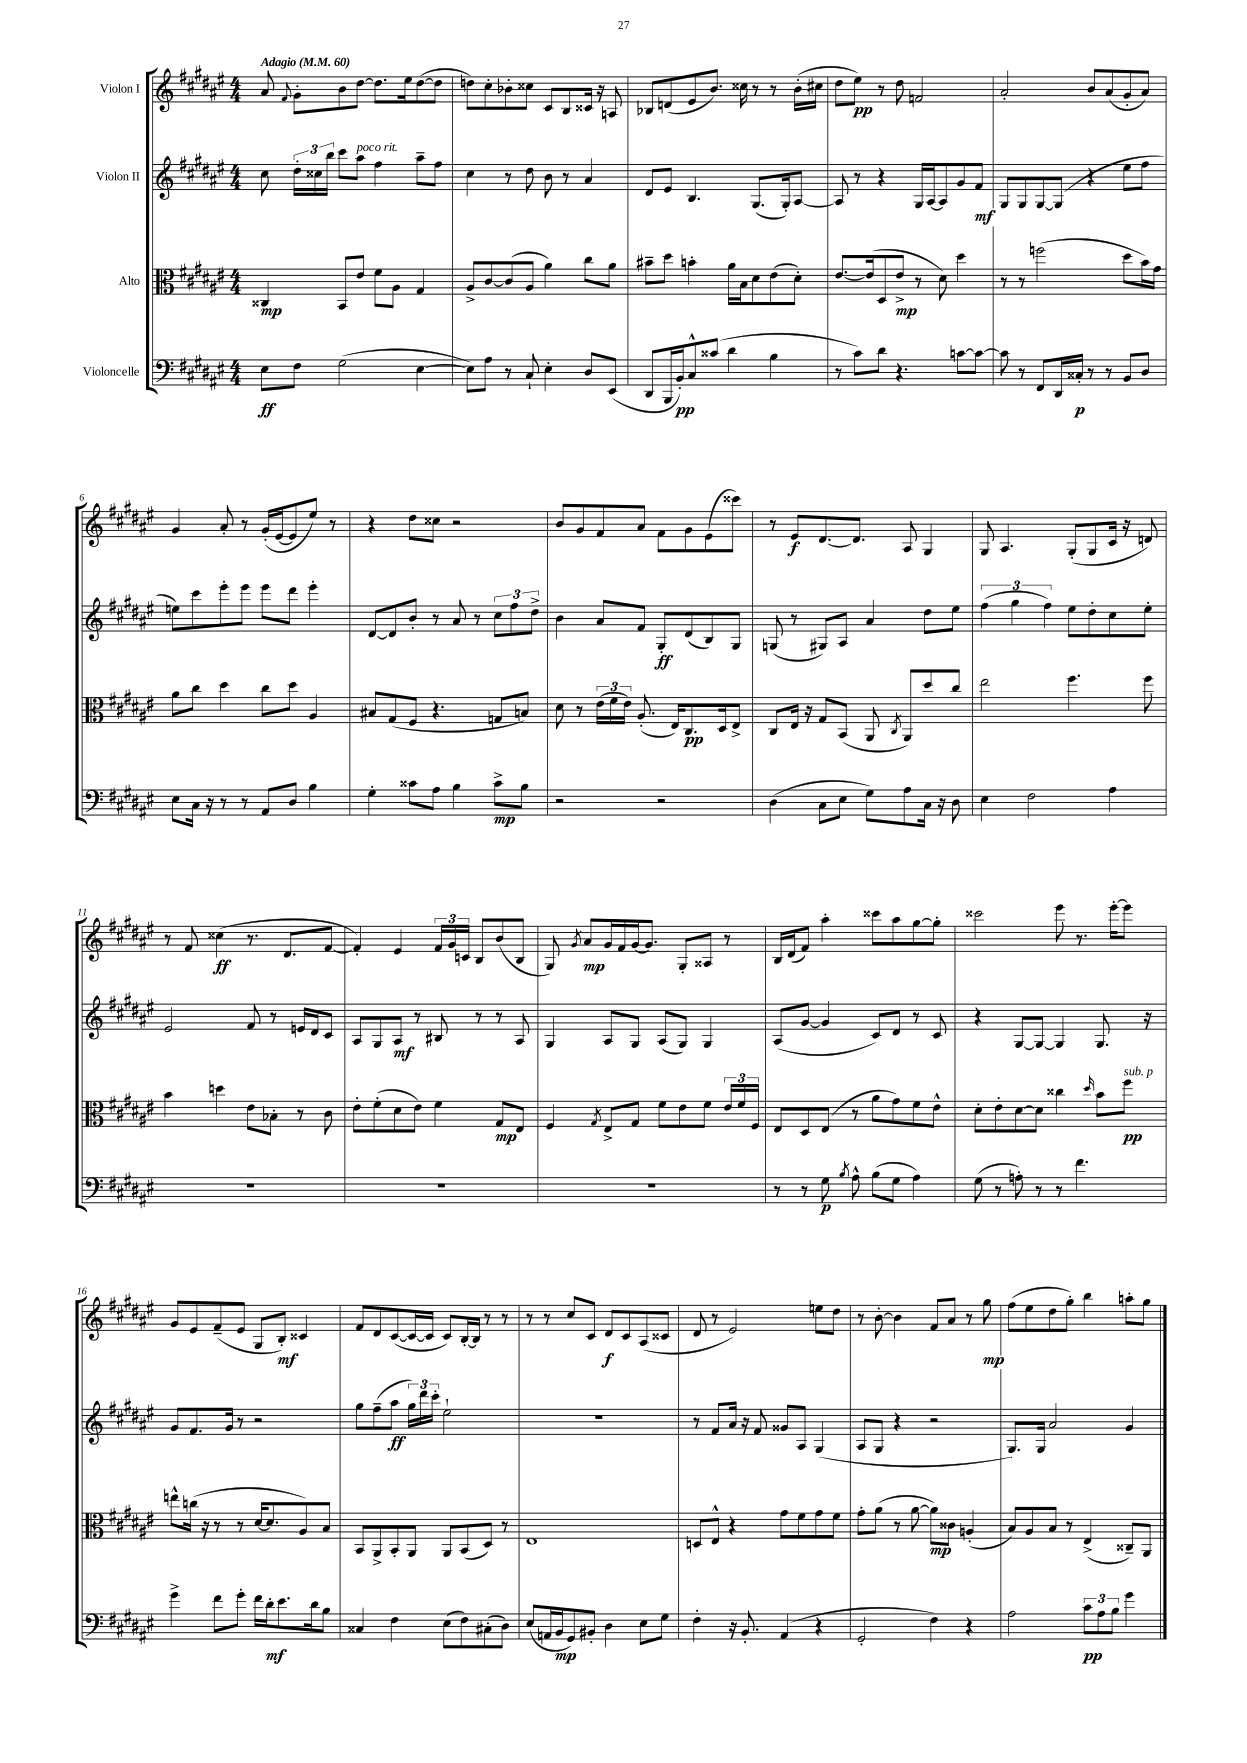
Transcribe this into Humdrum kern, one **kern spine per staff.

**kern	**dynam	**kern	**dynam	**kern	**dynam	**kern	**dynam
*part4	*part4	*part3	*part3	*part2	*part2	*part1	*part1
*staff4	*staff4	*staff3	*staff3	*staff2	*staff2	*staff1	*staff1
*I"Violoncelle	*	*I"Alto	*	*I"Violon II	*	*I"Violon I	*
*clefF4	*	*clefC3	*	*clefG2	*	*clefG2	*
*k[f#c#g#d#a#e#]	*	*k[f#c#g#d#a#e#]	*	*k[f#c#g#d#a#e#]	*	*k[f#c#g#d#a#e#]	*
*M4/4	*	*M4/4	*	*M4/4	*	*M4/4	*
*MM60	*	*MM60	*	*MM60	*	*MM60	*
=1	=1	=1	=1	=1	=1	=1	=1
!	!	!	!	!	!	!LO:TX:a:B:t=Adagio	!
8E#\L	ff	4C##X/	mp	8cc#\	.	8a#/	.
.	.	.	.	.	.	8qqf#/	.
8F#\J	.	.	.	24dd#'\LL	.	8g#'\L	.
.	.	.	.	24cc##X\	.	.	.
.	.	.	.	24bb\JJ	.	.	.
(2G#\	.	8BB/L	.	8ccc#\L	.	8b\	.
!	!	!	!	!LO:TX:a:i:t=poco rit.	!	!	!
.	.	8e#/J	.	8aa#\J	.	[8dd#\J	.
.	.	8f#\L	.	4ff#\	.	8.dd#\L]	.
.	.	8A#\J	.	.	.	.	.
.	.	.	.	.	.	16ee#\k	.
[4E#\	.	4G#/	.	8aa#~\L	.	([8dd#\	.
.	.	.	.	8ff#\J	.	8dd#\J]	.
=2	=2	=2	=2	=2	=2	=2	=2
8E#\L])	.	8A#^/L	.	4cc#\	.	8ddn\L)	.
8A#\J	.	[8c#/	.	.	.	8cc#'\	.
8r	.	(8c#/]	.	8r	.	8b-X'\	.
8C#`/	.	8A#/J	.	8dd#\	.	8cc##X\J	.
4E#'\	.	4a#\)	.	8b\	.	8c#/L	.
.	.	.	.	8r	.	8B/	.
8D#/L	.	8cc#\L	.	4a#/	.	16c##X/Jk	.
.	.	.	.	.	.	16r	.
(8EE#/J	.	8a#\J	.	.	.	8An/	.
=3	=3	=3	=3	=3	=3	=3	=3
8DD#/L	.	8b#X~\L	.	8d#/L	.	8B-X/L	.
16BBB/L	.	8dd#\J	.	8e#/J	.	(8dn/	.
16BB'/J)	pp	.	.	.	.	.	.
8C#^^/	.	4bn'\	.	4.B/	.	8e#/	.
(8c##X/J	.	.	.	.	.	8.b/J)	.
4d#\	.	16a#\LL	.	.	.	.	.
.	.	16B\J	.	.	.	16cc##X\	.
.	.	8d#\	.	(8.G#/L	.	8r	.
4B\	.	(8e#\	.	.	.	8r	.
.	.	.	.	16G#'/k)	.	.	.
.	.	8d#'\J)	.	[8A#/J	.	(16b'\LL	.
.	.	.	.	.	.	16cc#X\JJ	.
=4	=4	=4	=4	=4	=4	=4	=4
8r	.	[8.e#/L	.	8A#/]	.	8dd#\L	.
8c#\L)	.	.	.	8r	.	8ee#\J)	pp
.	.	(16e#/k]	.	.	.	.	.
8d#\J	.	8D#/	.	4r	.	8r	.
4.r	.	8e#^/J	mp	.	.	8dd#\	.
.	.	8r	.	16G#/LL	.	2fn/	.
.	.	.	.	[16A#/J	.	.	.
.	.	8d#\)	.	8A#/]	.	.	.
[8cn\L	.	4dd#\	.	8g#/	.	.	.
8c\J_	.	.	.	8f#/J	mf	.	.
=5	=5	=5	=5	=5	=5	=5	=5
8c\]	.	8r	.	8G#/L	.	2a#'/	.
8r	.	8r	.	8G#/	.	.	.
8FF#/L	.	(2ffn\	.	[8G#/	.	.	.
16DD#/L	.	.	.	(8G#/J]	.	.	.
16C##X'/JJ	p	.	.	.	.	.	.
8r	.	.	.	4r	.	8b/L	.
8r	.	.	.	.	.	(8a#/	.
8BB/L	.	8dd#\L	.	8ee#\L	.	8g#'/	.
8D#/J	.	16b\L)	.	8ff#\J	.	8a#/J)	.
.	.	16g#\JJ	.	.	.	.	.
!!LO:LB:g=z
=6	=6	=6	=6	=6	=6	=6	=6
8E#\L	.	8a#\L	.	8een\L)	.	4g#/	.
16C#\Jk	.	8cc#\J	.	8ccc#\	.	.	.
16r	.	.	.	.	.	.	.
8r	.	4dd#\	.	8eee#'\	.	8a#'/	.
8r	.	.	.	8eee#\J	.	8r	.
8AA#/L	.	8cc#\L	.	8eee#\L	.	(16g#'/LL	.
.	.	.	.	.	.	[16e#/J	.
8D#/J	.	8dd#\J	.	8ddd#\J	.	8e#/]	.
4B\	.	4A#/	.	4eee#'\	.	8ee#/J)	.
.	.	.	.	.	.	8r	.
=7	=7	=7	=7	=7	=7	=7	=7
4G#'\	.	8B#X/L	.	[8d#/L	.	4r	.
.	.	(8G#/	.	8d#/]	.	.	.
8c##X\L	.	8F#/J	.	8b'/J	.	8dd#\L	.
8A#\J	.	4.r	.	8r	.	8cc##X\J	.
4B\	.	.	.	8a#/	.	2r	.
.	.	.	.	8r	.	.	.
8c##^\L	mp	8Gn/L	.	12cc#\L	.	.	.
.	.	.	.	12ff#\	.	.	.
8B\J	.	8Bn/J)	.	.	.	.	.
.	.	.	.	12dd#^\J	.	.	.
=8	=8	=8	=8	=8	=8	=8	=8
2r	.	8d#\	.	4b\	.	8b/L	.
.	.	8r	.	.	.	8g#/	.
.	.	(24e#\LL	.	8a#/L	.	8f#/	.
.	.	24f#\	.	.	.	.	.
.	.	24e#\JJ)	.	.	.	.	.
.	.	(8.A#'/	.	8f#/J	.	8a#/J	.
2r	.	.	.	8G#'/L	ff	8f#\L	.
.	.	16E#/KL)	.	.	.	.	.
.	.	8.C#/	pp	(8d#/	.	8g#\	.
.	.	.	.	8B/)	.	(8e#\	.
.	.	16D#/k	.	.	.	.	.
.	.	8E#^/J	.	8G#/J	.	8ccc##X\J)	.
=9	=9	=9	=9	=9	=9	=9	=9
(4D#\	.	8C#/L	.	(8Gn/	.	8r	.
.	.	16E#/Jk	.	8r	.	8e#/L	f
.	.	16r	.	.	.	.	.
8C#\L	.	8G#/L	.	8G#X/L)	.	[8.d#/	.
8E#\J	.	(8BB/J	.	8A#/J	.	.	.
.	.	.	.	.	.	8.d#/J]	.
8G#\L)	.	8AA#/	.	4a#/	.	.	.
.	.	8qC#/	.	.	.	.	.
8A#\	.	8AA#/L)	.	.	.	8A#/	.
16C#\Jk	.	8dd#/	.	8dd#\L	.	4G#/	.
16r	.	.	.	.	.	.	.
8D#\	.	8cc#/J	.	8ee#\J	.	.	.
=10	=10	=10	=10	=10	=10	=10	=10
4E#\	.	2ee#\	.	(6ff#\	.	8G#/	.
.	.	.	.	.	.	4.A#/	.
.	.	.	.	6gg#\	.	.	.
2F#\	.	.	.	.	.	.	.
.	.	.	.	6ff#\)	.	.	.
.	.	4.ff#\	.	8ee#\L	.	(8G#'/L	.
.	.	.	.	8dd#'\	.	8G#/	.
4A#\	.	.	.	8cc#\	.	16c#/Jk	.
.	.	.	.	.	.	16r	.
.	.	8ff#\	.	8ee#'\J	.	8dn/)	.
!!LO:LB:g=z
=11	=11	=11	=11	=11	=11	=11	=11
1r	.	4b\	.	2e#/	.	8r	.
.	.	.	.	.	.	8f#/	.
.	.	4ddn\	.	.	.	(4cc##X\	ff
.	.	8e#\L	.	8f#/	.	8.r	.
.	.	8B-X'\J	.	8r	.	.	.
.	.	.	.	.	.	8.d#/L	.
.	.	8r	.	16en/LL	.	.	.
.	.	.	.	16d#/J	.	.	.
.	.	8c#\	.	8c#/J	.	[8f#/J	.
=12	=12	=12	=12	=12	=12	=12	=12
1r	.	8e#'\L	.	8A#/L	.	4f#'/])	.
.	.	(8f#'\	.	8G#/	.	.	.
.	.	8d#\	.	8A#/J	mf	4e#/	.
.	.	8e#\J)	.	8r	.	.	.
.	.	4f#\	.	8B#X/	.	24f#/LL	.
.	.	.	.	.	.	24g#/	.
.	.	.	.	.	.	24cn/JJ	.
.	.	.	.	8r	.	8B/L	.
.	.	8G#/L	mp	8r	.	(8b/	.
.	.	8E#/J	.	8A#/	.	8B/J	.
=13	=13	=13	=13	=13	=13	=13	=13
1r	.	4F#/	.	4G#/	.	8G#/)	.
.	.	.	.	.	.	8qg#/	.
.	.	.	.	.	.	8a#/L	mp
.	.	8qG#/	.	.	.	.	.
.	.	8E#^/L	.	8A#/L	.	16g#/L	.
.	.	.	.	.	.	16f#/	.
.	.	8G#/J	.	8G#/J	.	[16g#/J	.
.	.	.	.	.	.	8.g#/J]	.
.	.	8f#\L	.	(8A#/L	.	.	.
.	.	8e#\	.	8G#/J)	.	8G#'/L	.
.	.	8f#\J	.	4G#/	.	8A##X/J	.
.	.	24e#/LL	.	.	.	8r	.
.	.	24f#/	.	.	.	.	.
.	.	24F#/JJ	.	.	.	.	.
=14	=14	=14	=14	=14	=14	=14	=14
8r	.	8E#/L	.	(8A#/L	.	16B/LL	.
.	.	.	.	.	.	(16d#/J	.
8r	.	8D#/	.	[8g#/J	.	8f#/J)	.
8G#\	p	(8E#/J	.	4g#/]	.	4aa#'\	.
8qB/	.	.	.	.	.	.	.
8A#^^\	.	8r	.	.	.	.	.
(8B\L	.	8a#\L	.	8c#/L)	.	8ccc##X\L	.
8G#\J	.	8g#\)	.	8d#/J	.	8aa#\	.
4A#\)	.	8f#\	.	8r	.	[8gg#\	.
.	.	8e#^^\J	.	8c#/	.	8gg#'\J]	.
=15	=15	=15	=15	=15	=15	=15	=15
(8G#\	.	8d#'\L	.	4r	.	2ccc##X\	.
8r	.	8e#'\	.	.	.	.	.
8An'\)	.	[8d#\	.	[8G#/L	.	.	.
8r	.	8d#\J]	.	8G#/J_	.	.	.
8r	.	4cc##X\	.	4G#/]	.	8eee#\	.
4.f#\	.	.	.	.	.	8.r	.
.	.	16qqdd#/	.	.	.	.	.
.	.	8b\L	.	8.G#/	.	.	.
.	.	.	.	.	.	[16eee#'\KL	.
!	!	!LO:TX:a:i:t=sub. p	!	!	!	!	!
.	.	8ff#\J	pp	.	.	8eee#\J]	.
.	.	.	.	16r	.	.	.
!!LO:LB:g=z
=16	=16	=16	=16	=16	=16	=16	=16
4g#^\	.	8een^^\L	.	8g#/L	.	8g#/L	.
.	.	(16ccn\Jk	.	8.f#/	.	8e#/	.
.	.	16r	.	.	.	.	.
8f#\L	.	8r	.	.	.	(8f#~/	.
.	.	.	.	16g#/Jk	.	.	.
8g#'\J	.	8r	.	8r	.	8e#/J	.
16f#\LL	.	[16d#/KL	.	2r	.	8G#/L	.
16d#'\J	mf	8.d#/]	.	.	.	.	.
8.e#\	.	.	.	.	.	8B'/J)	mf
.	.	8A#/)	.	.	.	4c##X/	.
16d#\k	.	.	.	.	.	.	.
8B\J	.	8B/J	.	.	.	.	.
=17	=17	=17	=17	=17	=17	=17	=17
4C##X/	.	8BB/L	.	8gg#\L	.	8f#/L	.
.	.	8AA#^/	.	(8ff#~\	.	8d#/	.
4F#\	.	8BB'/	.	8aa#\J	ff	([8c#/	.
.	.	8AA#/J	.	24gg#\LL)	.	16c#/L_	.
.	.	.	.	24ddd#\	.	.	.
.	.	.	.	.	.	16c#/JJ]	.
.	.	.	.	24ccc#'\JJ	.	.	.
(8E#\L	.	8AA#/L	.	2ee#`\	.	8c#/L)	.
8F#\)	.	(8BB/	.	.	.	[16B'/L	.
.	.	.	.	.	.	16B/JJ]	.
(8C#X'\	.	8D#/J)	.	.	.	8r	.
8D#\J)	.	8r	.	.	.	8r	.
=18	=18	=18	=18	=18	=18	=18	=18
(8E#/L	.	1E#	.	1r	.	8r	.
16AAn/L	.	.	.	.	.	8r	.
16BB/J	mp	.	.	.	.	.	.
8GG#/)	.	.	.	.	.	8cc#/L	.
8BB#X'/J	.	.	.	.	.	8c#/J	.
4D#\	.	.	.	.	.	8d#/L	f
.	.	.	.	.	.	8c#/	.
8E#\L	.	.	.	.	.	(8A#/	.
8G#\J	.	.	.	.	.	8c##X/J	.
=19	=19	=19	=19	=19	=19	=19	=19
4F#'\	.	8Dn/L	.	8r	.	8d#/	.
.	.	8E#^^/J	.	8f#/L	.	8r	.
16r	.	4r	.	16a#/Jk	.	2e#/)	.
8.BB'/	.	.	.	16r	.	.	.
.	.	.	.	8f#/	.	.	.
(4AA#/	.	8g#\L	.	8g##X/L	.	.	.
.	.	8f#\	.	8A#/J	.	.	.
4r	.	8g#\	.	(4G#/	.	8een\L	.
.	.	8f#\J	.	.	.	8dd#\J	.
=20	=20	=20	=20	=20	=20	=20	=20
2GG#'/	.	8g#'\L	.	8A#/L	.	8r	.
.	.	(8a#\J	.	8G#/J	.	[8b'\	.
.	.	8r	.	4r	.	4b\]	.
.	.	[8a#\	.	.	.	.	.
4F#\)	.	8a#\L])	mp	2r	.	8f#/L	.
.	.	8c##X\J	.	.	.	8a#/J	.
4r	.	(4An'/	.	.	.	8r	.
.	.	.	.	.	.	8gg#\	mp
=21	=21	=21	=21	=21	=21	=21	=21
2A#\	.	8B/L)	.	8.G#/L)	.	(8ff#\L	.
.	.	8A#/	.	.	.	8ee#\	.
.	.	.	.	16G#/Jk	.	.	.
.	.	8B/J	.	2a#/	.	8dd#\	.
.	.	8r	.	.	.	8gg#'\J)	.
12c#\L	pp	(4E#^/	.	.	.	4bb\	.
12A#\	.	.	.	.	.	.	.
12B\J	.	.	.	.	.	.	.
4g#\	.	8C##X~/L)	.	4g#/	.	8aan'\L	.
.	.	8AA#/J	.	.	.	8gg#\J	.
==	==	==	==	==	==	==	==
*-	*-	*-	*-	*-	*-	*-	*-
